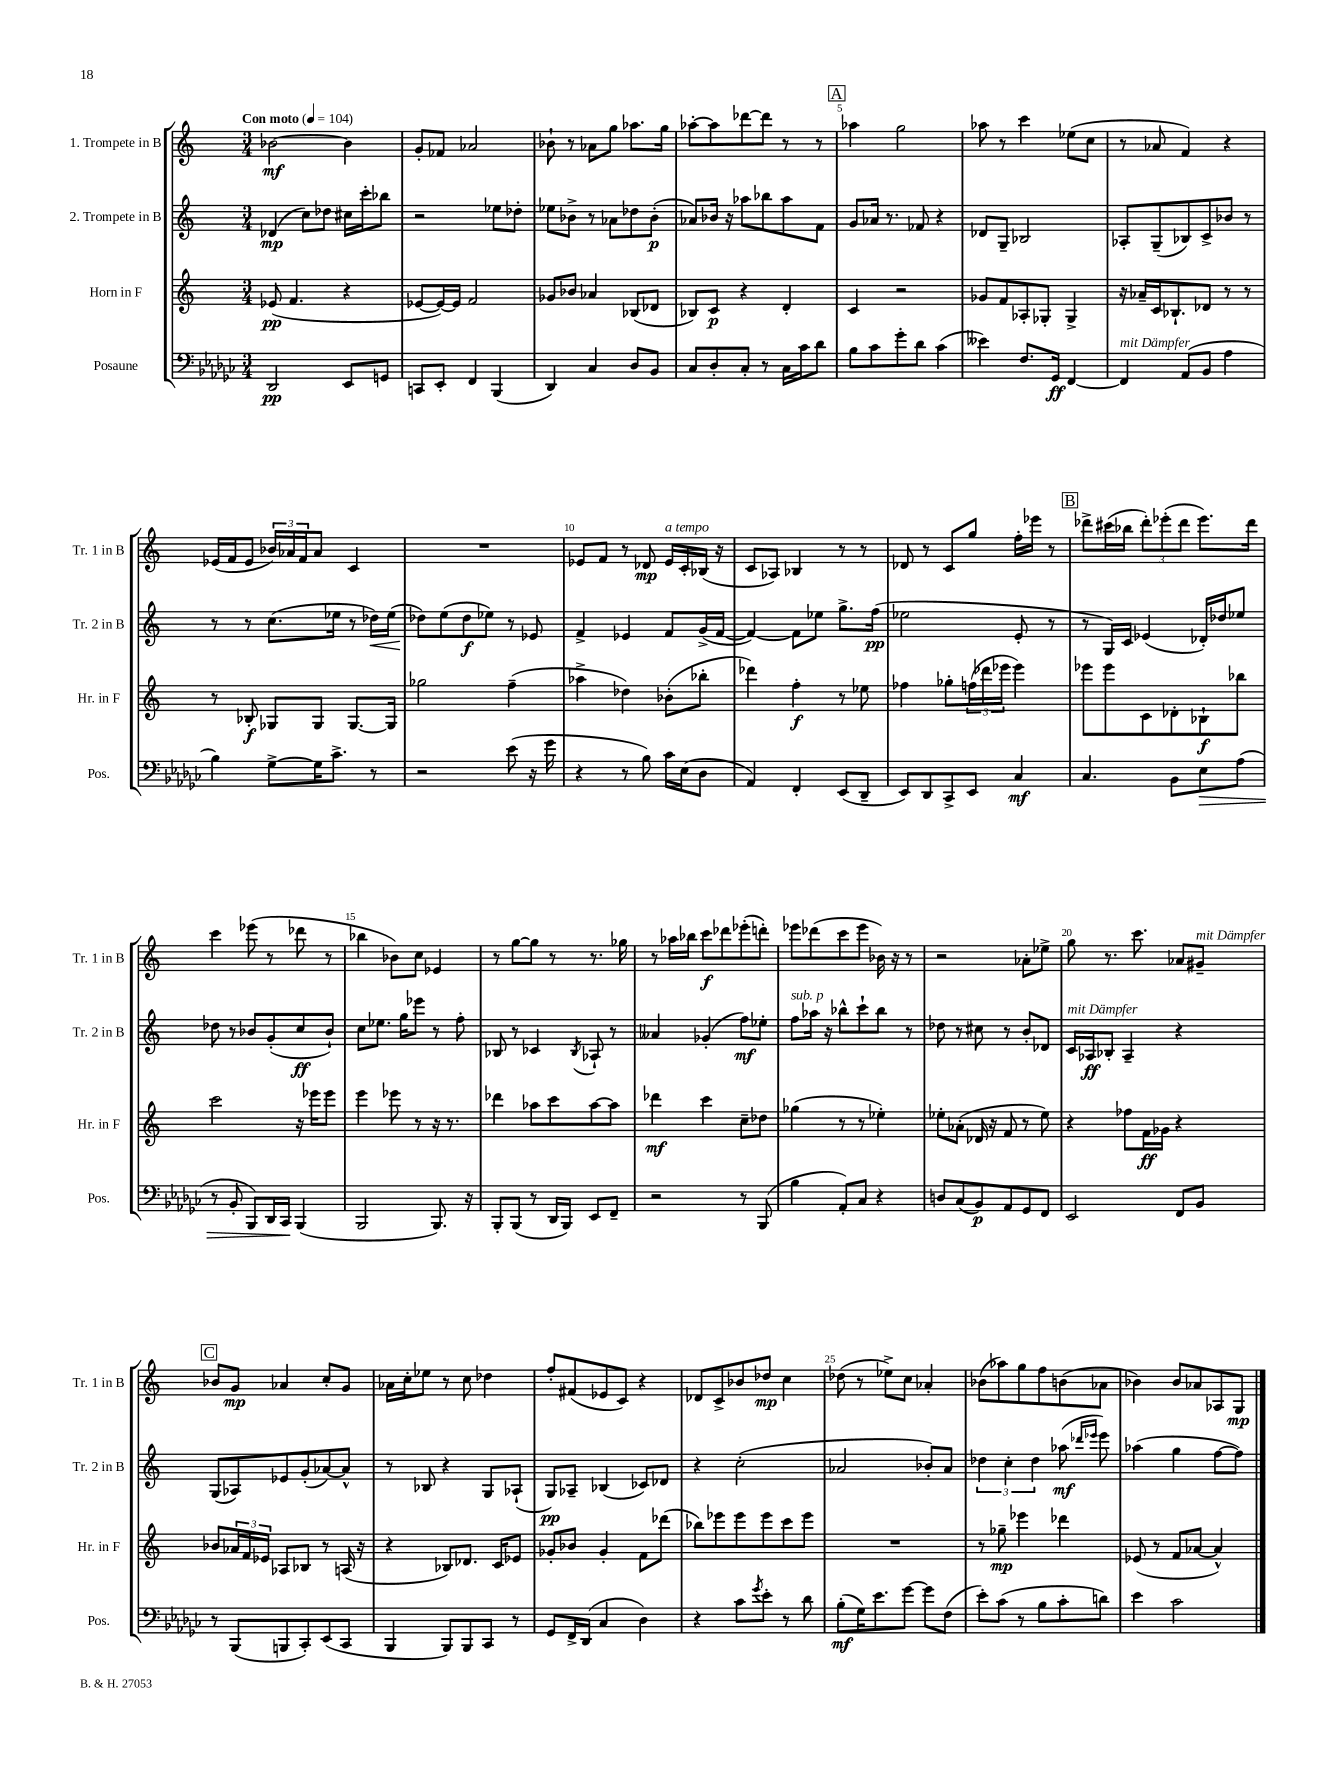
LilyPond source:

<<
\new StaffGroup <<
\new Staff = "s0" \with { instrumentName = "1. Trompete in B" shortInstrumentName = "Tr. 1 in B" } {
    \clef treble \key c \major \numericTimeSignature \time 3/4 \tempo "Con moto" 4 = 104
    bes'2~\mf bes'4 |
    g'8-. fes'8 aes'2 |
    bes'8-! r8 aes'8 g''8 aes''8. g''16 |
    aes''8~-. aes''8 des'''8~ des'''8 r8 r8 |
    \mark \markup { \box "A" } aes''4 g''2 |
    aes''8 r8 c'''4 ees''8( c''8 |
    r8 aes'8 f'4) r4 |
    ees'16( f'16 ees'8 \tuplet 3/2 { bes'16) aes'16 f'16 } aes'8 c'4 |
    R2. |
    ees'8 f'8 r8 des'8\mp ees'16^\markup { \italic "a tempo" } c'16-. bes16( r16 |
    c'8 aes8) bes4 r8 r8 |
    des'8 r8 c'8 g''8 f''16-. ees'''16 r8 |
    \mark \markup { \box "B" } des'''8-> cis'''16( bes''16 \tuplet 3/2 { des'''8-.) ees'''8-.( des'''8 } ees'''8.) des'''16 |
    c'''4 ees'''8( r8 des'''8 r8 |
    bes''4 bes'8) c''8 ees'4 |
    r8 g''8~ g''8 r8 r8. ges''16 |
    r8 aes''16 bes''16 c'''8\f des'''8 ees'''8-.( d'''8-.) |
    ees'''8 des'''8( c'''8 ees'''8 bes'16) r16 r8 |
    r2 aes'8-. ees''8-> |
    g''8 r8. c'''8. aes'8 gis'8--^\markup { \italic "mit Dämpfer" } |
    \mark \markup { \box "C" } bes'8 g'8\mp aes'4 c''8-. g'8 |
    aes'16 c''16-. ees''8 r8 c''8 des''4 |
    f''8-. fis'8( ees'8 c'8) r4 |
    des'8 c'8-> bes'8 des''8\mp c''4 |
    des''8( r8 ees''8->) c''8 aes'4-. |
    bes'8( aes''8) g''8 f''8 b'8( aes'8 |
    bes'4) bes'8 aes'8 aes8 g8\mp \bar "|." |
}
\new Staff = "s1" \with { instrumentName = "2. Trompete in B" shortInstrumentName = "Tr. 2 in B" } {
    \clef treble \key c \major \numericTimeSignature \time 3/4
    des'4\mp( c''8) des''8 cis''16 c'''16-. bes''8 |
    r2 ees''8 des''8-. |
    ees''8 bes'8-> r8 aes'8 des''8 bes'8-.\p( |
    aes'8) bes'16 r16 aes''8 bes''8 aes''8 f'8 |
    \mark \markup { \box "A" } g'8 aes'16 r8. fes'8 r4 |
    des'8 g8-- bes2 |
    aes8-. g8--( bes8) c'8-> bes'8 r8 |
    r8 r8 c''8.( ees''16 r8 des''16\<) ees''16( |
    des''8\!) e''8( des''8\f ees''8) r8 ees'8 |
    f'4-> ees'4 f'8 g'16->( f'16~ |
    f'4~) f'8 ees''8 g''8.-> f''16\pp( |
    ees''2 e'8-. r8 |
    \mark \markup { \box "B" } r8 g16) c'16 ees'4( des'16-.) des''16 ees''8 |
    des''8 r8 bes'8 g'8-.( c''8\ff bes'8-!) |
    c''8 ees''8. g''16 ees'''8 r8 f''8-. |
    bes8 r8 ces'4 \acciaccatura { bes8 } aes8-! r8 |
    aeses'4 ges'4-.( f''8\mf) ees''8-. |
    f''8^\markup { \italic "sub. p" } aes''16 r16 bes''8-^ c'''8-! bes''8 r8 |
    des''8 r8 cis''8 r8 b'8-. des'8 |
    c'16^\markup { \italic "mit Dämpfer" } aes16\ff bes8-. aes4-- r4 |
    \mark \markup { \box "C" } g8( aes8) ees'8 g'8-.( aes'8~) aes'8-^ |
    r8 bes8 r4 g8 aes8-!( |
    g8\pp) aes8-- bes4( ces'8) des'8 |
    r4 c''2-.( |
    aes'2 bes'8-.) aes'8 |
    \tuplet 3/2 { des''4 c''4-. des''4 } aes''8\mf( \grace { des'''16 ees'''16 } ees'''8) |
    aes''4( g''4 f''8~ f''8) \bar "|." |
}
\new Staff = "s2" \with { instrumentName = "Horn in F" shortInstrumentName = "Hr. in F" } {
    \clef treble \key c \major \numericTimeSignature \time 3/4
    ees'8\pp( f'4. r4 |
    ees'8~ ees'16~) ees'16 f'2 |
    ges'8 bes'8 aes'4 bes8( des'8 |
    bes8) c'8\p r4 d'4-. |
    \mark \markup { \box "A" } c'4 r2 |
    ges'8 f'8 aes8-. ges8-. ges4-> |
    r16 aes'16-- c'16 bes8.-! des'8 r8 r8 |
    r8 bes8-.\f ges8 ges8 ges8.~ ges16 |
    ges''2 f''4--( |
    aes''4-> des''4) bes'8-.( bes''8-. |
    des'''4) f''4-.\f r8 ees''8 |
    fes''4 ges''8-. \tuplet 3/2 { f''16( des'''16 ees'''16 } ees'''4) |
    \mark \markup { \box "B" } ees'''8 ees'''8 c'8 des'8-. bes8-!\f bes''8 |
    c'''2 r16 ees'''16 ees'''8 |
    e'''4 ees'''8 r8 r16 r8. |
    des'''4 aes''8 c'''8 aes''8~ aes''8 |
    des'''4\mf c'''4 c''8-- des''8 |
    ges''4( r8 r8 ees''4-.) |
    ees''8-. aes'8-.( des'16 r16 f'8 r8 ees''8) |
    r4 fes''8 f'16\ff ges'16 r4 |
    \mark \markup { \box "C" } bes'8 \tuplet 3/2 { aes'16 f'16 ees'16 } aes8 bes8 r8 a16( r16 |
    r4 bes8) des'8. c'16 ees'8 |
    ges'8-. bes'8 ges'4-. f'8 des'''8( |
    bes''8) ees'''8 ees'''8 ees'''8 c'''8 ees'''8 |
    R2. |
    r8 ges''8--\mp ees'''4 des'''4 |
    ees'8( r8 f'8 aes'8~ aes'4-^) \bar "|." |
}
\new Staff = "s3" \with { instrumentName = "Posaune" shortInstrumentName = "Pos." } {
    \clef bass \key ges \major \numericTimeSignature \time 3/4
    des,2\pp ees,8 g,8 |
    c,8 ees,8-. f,4 bes,,4( |
    des,4) ces4 des8 bes,8 |
    ces8 des8-. ces8-. r8 ces16 ces'16 des'8 |
    \mark \markup { \box "A" } bes8 ces'8 ges'8-. des'8 ces'4( |
    eeses'4) f8. ges,16\ff f,4~ |
    f,4^\markup { \italic "mit Dämpfer" } aes,8( bes,8 aes4 |
    bes4) ges8~-> ges16 ces'8.-> r8 |
    r2 ees'8( r16 ges'16 |
    r4 r8 bes8) ces'16 ees16( des8 |
    aes,4) f,4-. ees,8( des,8-- |
    ees,8) des,8 ces,8-> ees,8 ces4\mf |
    \mark \markup { \box "B" } ces4. bes,8 ees8\> aes8( |
    r8 bes,8-. bes,,8) des,16 ces,16\! bes,,4( |
    bes,,2 bes,,8.) r16 |
    bes,,8-. bes,,8( r8 des,16 bes,,16) ees,8 f,8-- |
    r2 r8 bes,,8( |
    bes4 aes,8-.) ces8 r4 |
    d8 ces8( bes,8\p) aes,8 ges,8 f,8 |
    ees,2 f,8 bes,8 |
    \mark \markup { \box "C" } r8 bes,,8( b,,8 ces,8-.) ees,8( ces,8 |
    bes,,4 bes,,8) bes,,8 ces,8 r8 |
    ges,8 f,16-> des,16( ces4 des4) |
    r4 ces'8 \acciaccatura { ges'8 } ees'8-. r8 des'8 |
    bes8-.\mf( ges16) ees'8. ges'8~ ges'8 f8( |
    ees'8-.) ces'8( r8 bes8 ces'8-. d'8) |
    ees'4 ces'2 \bar "|." |
}
>>
>>
\layout { \context { \Score \override BarNumber.break-visibility = ##(#f #t #t) barNumberVisibility = #(every-nth-bar-number-visible 5) } }
